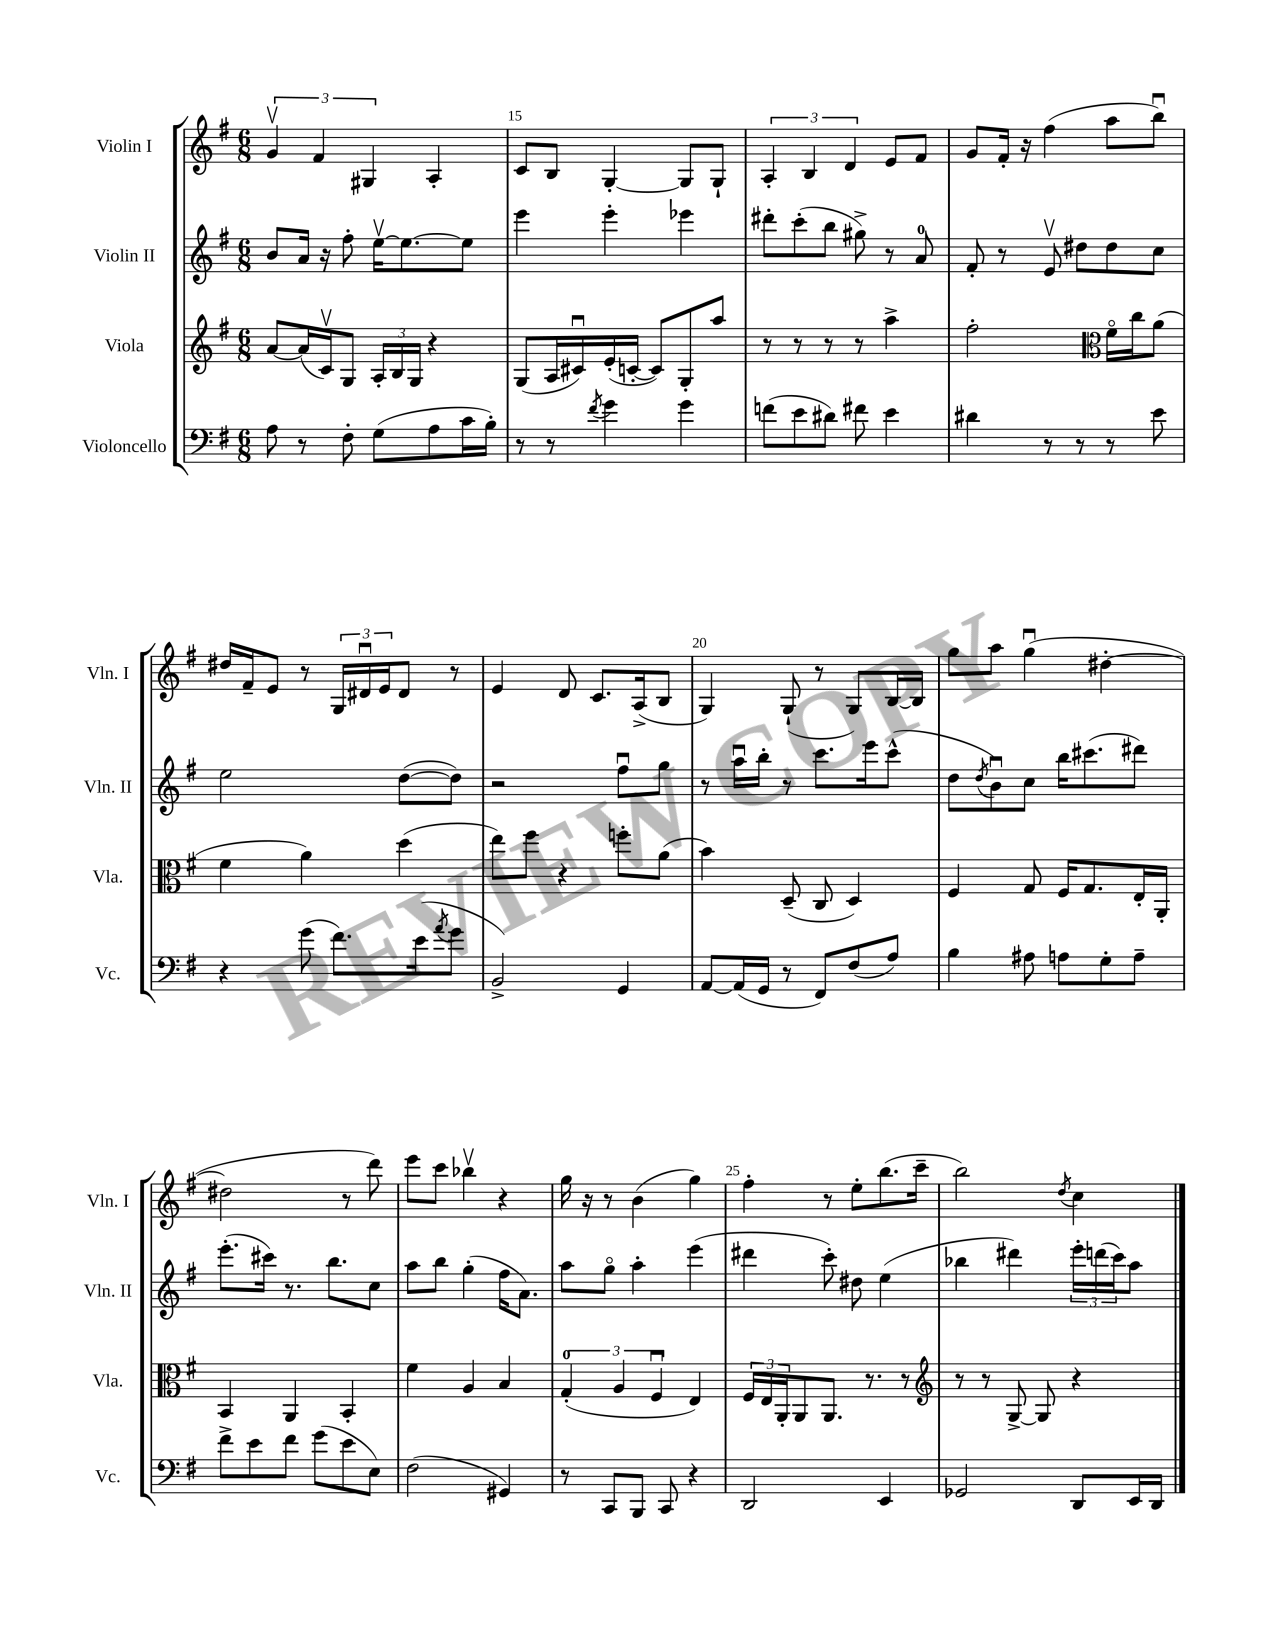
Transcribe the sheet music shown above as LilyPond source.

<<
\new StaffGroup <<
\new Staff = "s0" \with { instrumentName = "Violin I" shortInstrumentName = "Vln. I" } {
    \clef treble \key g \major \numericTimeSignature \time 6/8
    \tuplet 3/2 { g'4\upbow fis'4 gis4 } a4-. |
    c'8 b8 g4~-. g8 g8-! |
    \tuplet 3/2 { a4-. b4 d'4 } e'8 fis'8 |
    g'8 fis'16-. r16 fis''4( a''8 b''8\downbow) |
    dis''16 fis'16-- e'8 r8 \tuplet 3/2 { g16 dis'16\downbow e'16 } dis'8 r8 |
    e'4 d'8 c'8. a16->( b8 |
    g4) g8-!( r8 g8) b16~ b16 |
    g''8 a''8 g''4\downbow( dis''4~-. |
    dis''2 r8 d'''8) |
    e'''8 c'''8 bes''4\upbow r4 |
    g''16 r16 r8 b'4( g''4) |
    fis''4-. r8 e''8-. b''8.( c'''16-- |
    b''2) \acciaccatura { d''8 } c''4 \bar "|." |
}
\new Staff = "s1" \with { instrumentName = "Violin II" shortInstrumentName = "Vln. II" } {
    \clef treble \key g \major \numericTimeSignature \time 6/8
    b'8 a'16 r16 fis''8-. e''16~\upbow e''8.~ e''8 |
    e'''4 e'''4-. ees'''4 |
    dis'''8-. c'''8-.( b''8 gis''8->) r8 a'8-0 |
    fis'8-. r8 e'8\upbow dis''8 dis''8 c''8 |
    e''2 d''8~( d''8) |
    r2 fis''8\downbow g''8 |
    r8 a''16\downbow b''16-. r8 c'''8. e'''16 c'''8-^( |
    d''8 \acciaccatura { d''8 } b'8\downbow) c''8 b''16 cis'''8.( dis'''8) |
    e'''8.-.( cis'''16) r8. b''8. c''8 |
    a''8 b''8 g''4-.( fis''16 a'8.) |
    a''8 g''8\flageolet a''4-. e'''4( |
    dis'''4 c'''8-.) dis''8 e''4( |
    bes''4 dis'''4) \tuplet 3/2 { e'''16-. d'''16( c'''16) } a''8 \bar "|." |
}
\new Staff = "s2" \with { instrumentName = "Viola" shortInstrumentName = "Vla." } {
    \clef treble \key g \major \numericTimeSignature \time 6/8
    a'8~ a'16( c'16\upbow) g8 \tuplet 3/2 { a16-. b16 g16 } r4 |
    g8( a16 cis'16\downbow) e'16-.( c'16~-. c'8) g8-. a''8 |
    r8 r8 r8 r8 a''4-> |
    fis''2-. \clef alto fis'16\flageolet c''16 a'8( |
    fis'4 a'4) d''4( |
    e''8) fis''8 r4 f''8-. a'8( |
    b'4) d8--( c8 d4) |
    fis4 g8 fis16 g8. e16-. a,16-. |
    b,4 a,4 b,4-. |
    fis'4 a4 b4 |
    \tuplet 3/2 { g4-0-.( a4 fis4\downbow } e4) |
    \tuplet 3/2 { fis16 e16 a,16-. } a,8 a,8. r8. r8 |
    \clef treble r8 r8 g8~-> g8 r4 \bar "|." |
}
\new Staff = "s3" \with { instrumentName = "Violoncello" shortInstrumentName = "Vc." } {
    \clef bass \key g \major \numericTimeSignature \time 6/8
    a8 r8 fis8-. g8( a8 c'16 b16-.) |
    r8 r8 \acciaccatura { fis'8 } g'4 g'4 |
    f'8( e'8 dis'8) fis'8 e'4 |
    dis'4 r8 r8 r8 e'8 |
    r4 g'8( fis'8.) e'16( \acciaccatura { a'8 } g'8 |
    b,2->) g,4 |
    a,8~ a,16( g,16 r8 fis,8) fis8( a8) |
    b4 ais8 a8 g8-. a8-- |
    fis'8-> e'8 fis'8 g'8( e'8 e8) |
    fis2( gis,4) |
    r8 c,8 b,,8 c,8 r4 |
    d,2 e,4 |
    ges,2 d,8 e,16 d,16 \bar "|." |
}
>>
>>
\layout { \context { \Score currentBarNumber = #14 \override BarNumber.break-visibility = ##(#f #t #t) barNumberVisibility = #(every-nth-bar-number-visible 5) } }
